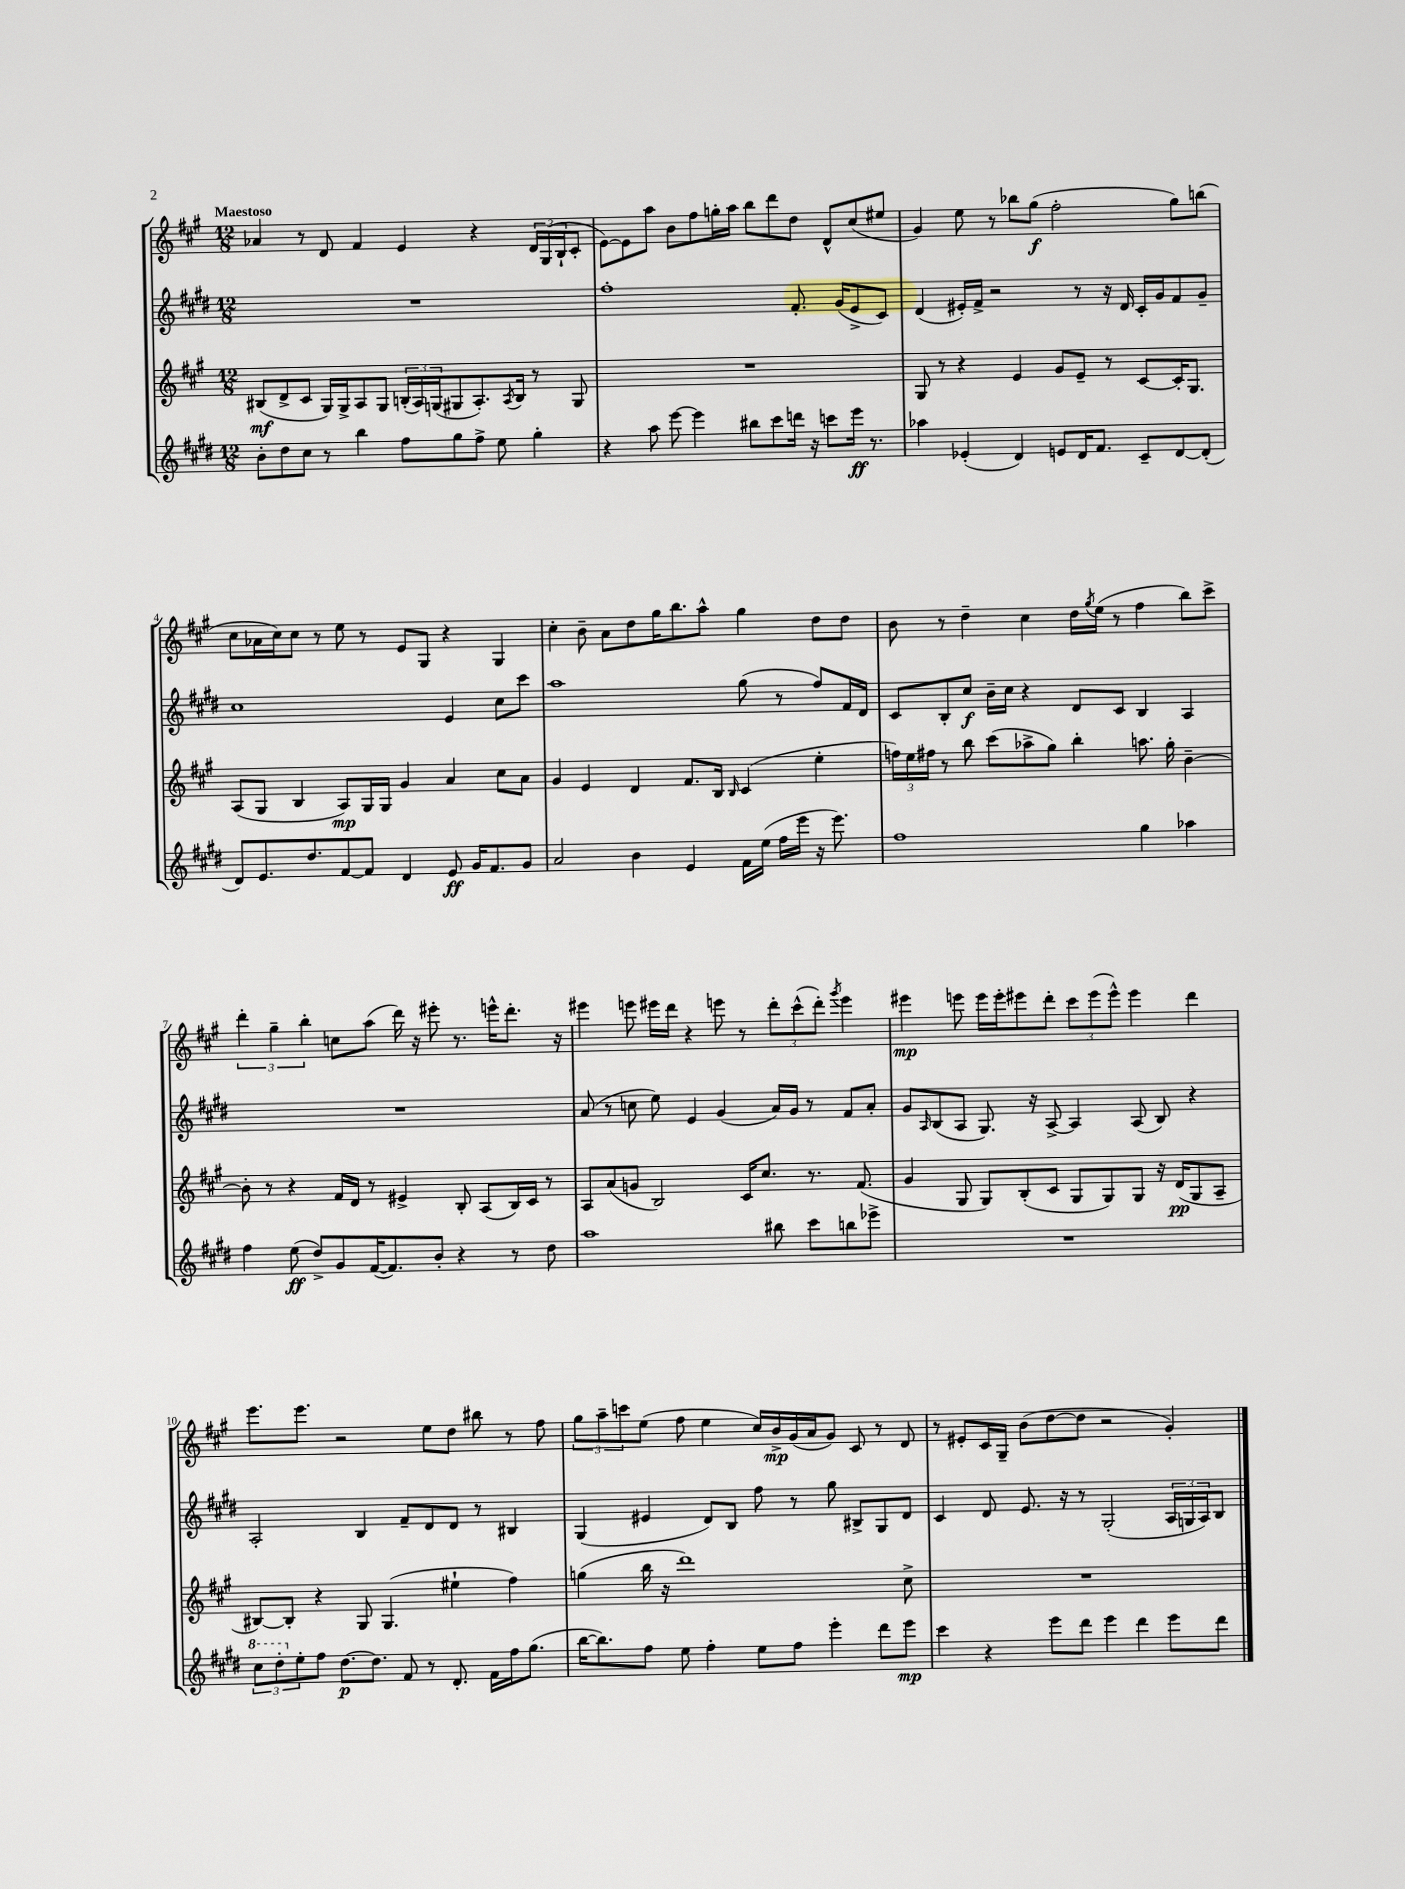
<<
\new StaffGroup <<
\new Staff = "s0" {
    \clef treble \key a \major \numericTimeSignature \time 12/8 \tempo "Maestoso"
    aes'4 r8 d'8 fis'4 e'4 r4 \tuplet 3/2 { d'16 gis16( b16-! } cis'8-. |
    e'8~) e'8 a''8 b'8 fis''8 g''16-. a''16 b''8 d'''8 d''8 d'8-^ cis''8( eis''8 |
    gis'4) e''8 r8 bes''8 gis''8\f( fis''2-. gis''8) b''8( |
    cis''8 aes'16 cis''16) cis''8 r8 e''8 r8 e'8 gis8 r4 gis4 |
    cis''4-. b'8-- a'8 d''8 gis''16 b''8. a''8-^ gis''4 d''8 d''8 |
    b'8 r8 d''4-- cis''4 d''16 \acciaccatura { gis''8 } e''16( r8 fis''4 b''8) cis'''8-> |
    \tuplet 3/2 { d'''4-. gis''4-- b''4-. } c''8 a''8( d'''16) r16 eis'''8-. r8. e'''16-^ d'''8.-. r16 |
    eis'''4 e'''8 eis'''16 d'''16 r4 e'''8 r8 \tuplet 3/2 { d'''8-. cis'''8-^( d'''8-.) } \acciaccatura { gis'''8 } e'''4 |
    eis'''4\mp e'''8 e'''16 e'''16-. eis'''8 d'''8-. \tuplet 3/2 { cis'''8 eis'''8( eis'''8-^) } eis'''4 d'''4 |
    e'''8. e'''8. r2 e''8 d''8 bis''8 r8 fis''8 |
    \tuplet 3/2 { gis''8 a''8-- c'''8 } e''8( fis''8 e''4 cis''16) b'16->\mp gis'16( a'16 gis'8) cis'8 r8 d'8 |
    r8 eis'8-. cis'16 gis16-- b'8( d''8~ d''8 r2 gis'4-.) \bar "|." |
}
\new Staff = "s1" {
    \clef treble \key e \major \numericTimeSignature \time 12/8
    R1. |
    fis''1-. fis'8.-. gis'16( e'8-> cis'8) |
    dis'4( eis'16-.) fis'16-> r2 r8 r16 dis'16 cis'16-. gis'16 fis'8 gis'8-- |
    cis''1 e'4 cis''8 cis'''8 |
    a''1 gis''8( r8 fis''8) fis'16 dis'16 |
    cis'8 b8-. cis''8\f b'16-- cis''16 r4 dis'8 cis'8 b4 a4 |
    R1. |
    a'8( r8 c''8 e''8) e'4 gis'4( a'16) gis'16 r8 fis'8 a'8-. |
    gis'8 \grace { a16 } b8( a8 gis8.) r16 a8~-> a4 a8( b8) r4 |
    a2-. b4 fis'8-- dis'8 dis'8 r8 bis4 |
    gis4( eis'4 dis'8) b8 fis''8 r8 gis''8 bis8-> gis8 dis'8 |
    cis'4 dis'8 e'8. r16 r8 gis2-.( \tuplet 3/2 { a16 g16 a16) } b8 \bar "|." |
}
\new Staff = "s2" {
    \clef treble \key a \major \numericTimeSignature \time 12/8
    bis8\mf( d'8-> cis'8 gis16) gis16-> a8 gis8 \tuplet 3/2 { b16-.( a16) g16( } gis8 a8.-.) \acciaccatura { a8 } b16 r8 gis8 |
    R1. |
    gis8 r8 r4 e'4 gis'8 e'8-- r8 cis'8~ cis'16-. gis8. |
    a8( gis8 b4 a8\mp) gis16 gis16 gis'4 a'4 cis''8 a'8 |
    gis'4 e'4 d'4 fis'8. b16 \grace { b16 } cis'4( e''4-. |
    \tuplet 3/2 { f''16) e''16 fis''16 } r8 b''8 cis'''8( aes''8-> gis''8) b''4-. a''8. gis''16-. b'4~-- |
    b'8-. r8 r4 fis'16 d'16 r8 eis'4-> b8-. a8( b16) cis'16 r8 |
    a8 a'8( g'8 b2) cis'16 cis''8. r8. fis'8.( |
    gis'4 gis8 gis8) b8-.( cis'8 gis8 gis8) gis8 r16 d'16\pp( gis8 a8-- |
    bis8~) bis8-. r4 gis8 gis4.( eis''4-! fis''4) |
    g''4( b''16 r16 d'''1) cis''8-> |
    R1. \bar "|." |
}
\new Staff = "s3" {
    \clef treble \key e \major \numericTimeSignature \time 12/8
    b'8-. dis''8 cis''8 r8 b''4 fis''8 gis''8 fis''8-> e''8 gis''4-. |
    r4 a''8 e'''8~ e'''4 bis''8 cis'''8 d'''16 r16 c'''8 e'''16\ff r8. |
    aes''4 ees'4-.( dis'4) e'8 dis'16 fis'8. cis'8-- dis'8~ dis'8-.( |
    dis'8) e'8. dis''8. fis'8~ fis'8 dis'4 e'8\ff gis'16 fis'8. gis'8 |
    a'2 b'4 e'4 fis'16 e''16( fis''16 e'''16 r16 e'''8.) |
    fis''1 gis''4 aes''4 |
    fis''4 e''8\ff( dis''8->) gis'8 fis'16~( fis'8.) b'8-. r4 r8 dis''8 |
    a''1 bis''8 cis'''8 b''8 ees'''8-> |
    R1. |
    \tuplet 3/2 { \ottava #1 cis'''8 dis'''8-. \ottava #0 e''8-. } fis''8 dis''8.~\p dis''8. fis'8 r8 dis'8.-. fis'16 fis''16 gis''8.( |
    b''16~ b''8.) fis''8 e''8 fis''4-. e''8 fis''8 e'''4-. dis'''8 e'''8\mp |
    cis'''4 r4 e'''8 dis'''8 e'''4 dis'''4 e'''8 dis'''8 \bar "|." |
}
>>
>>
